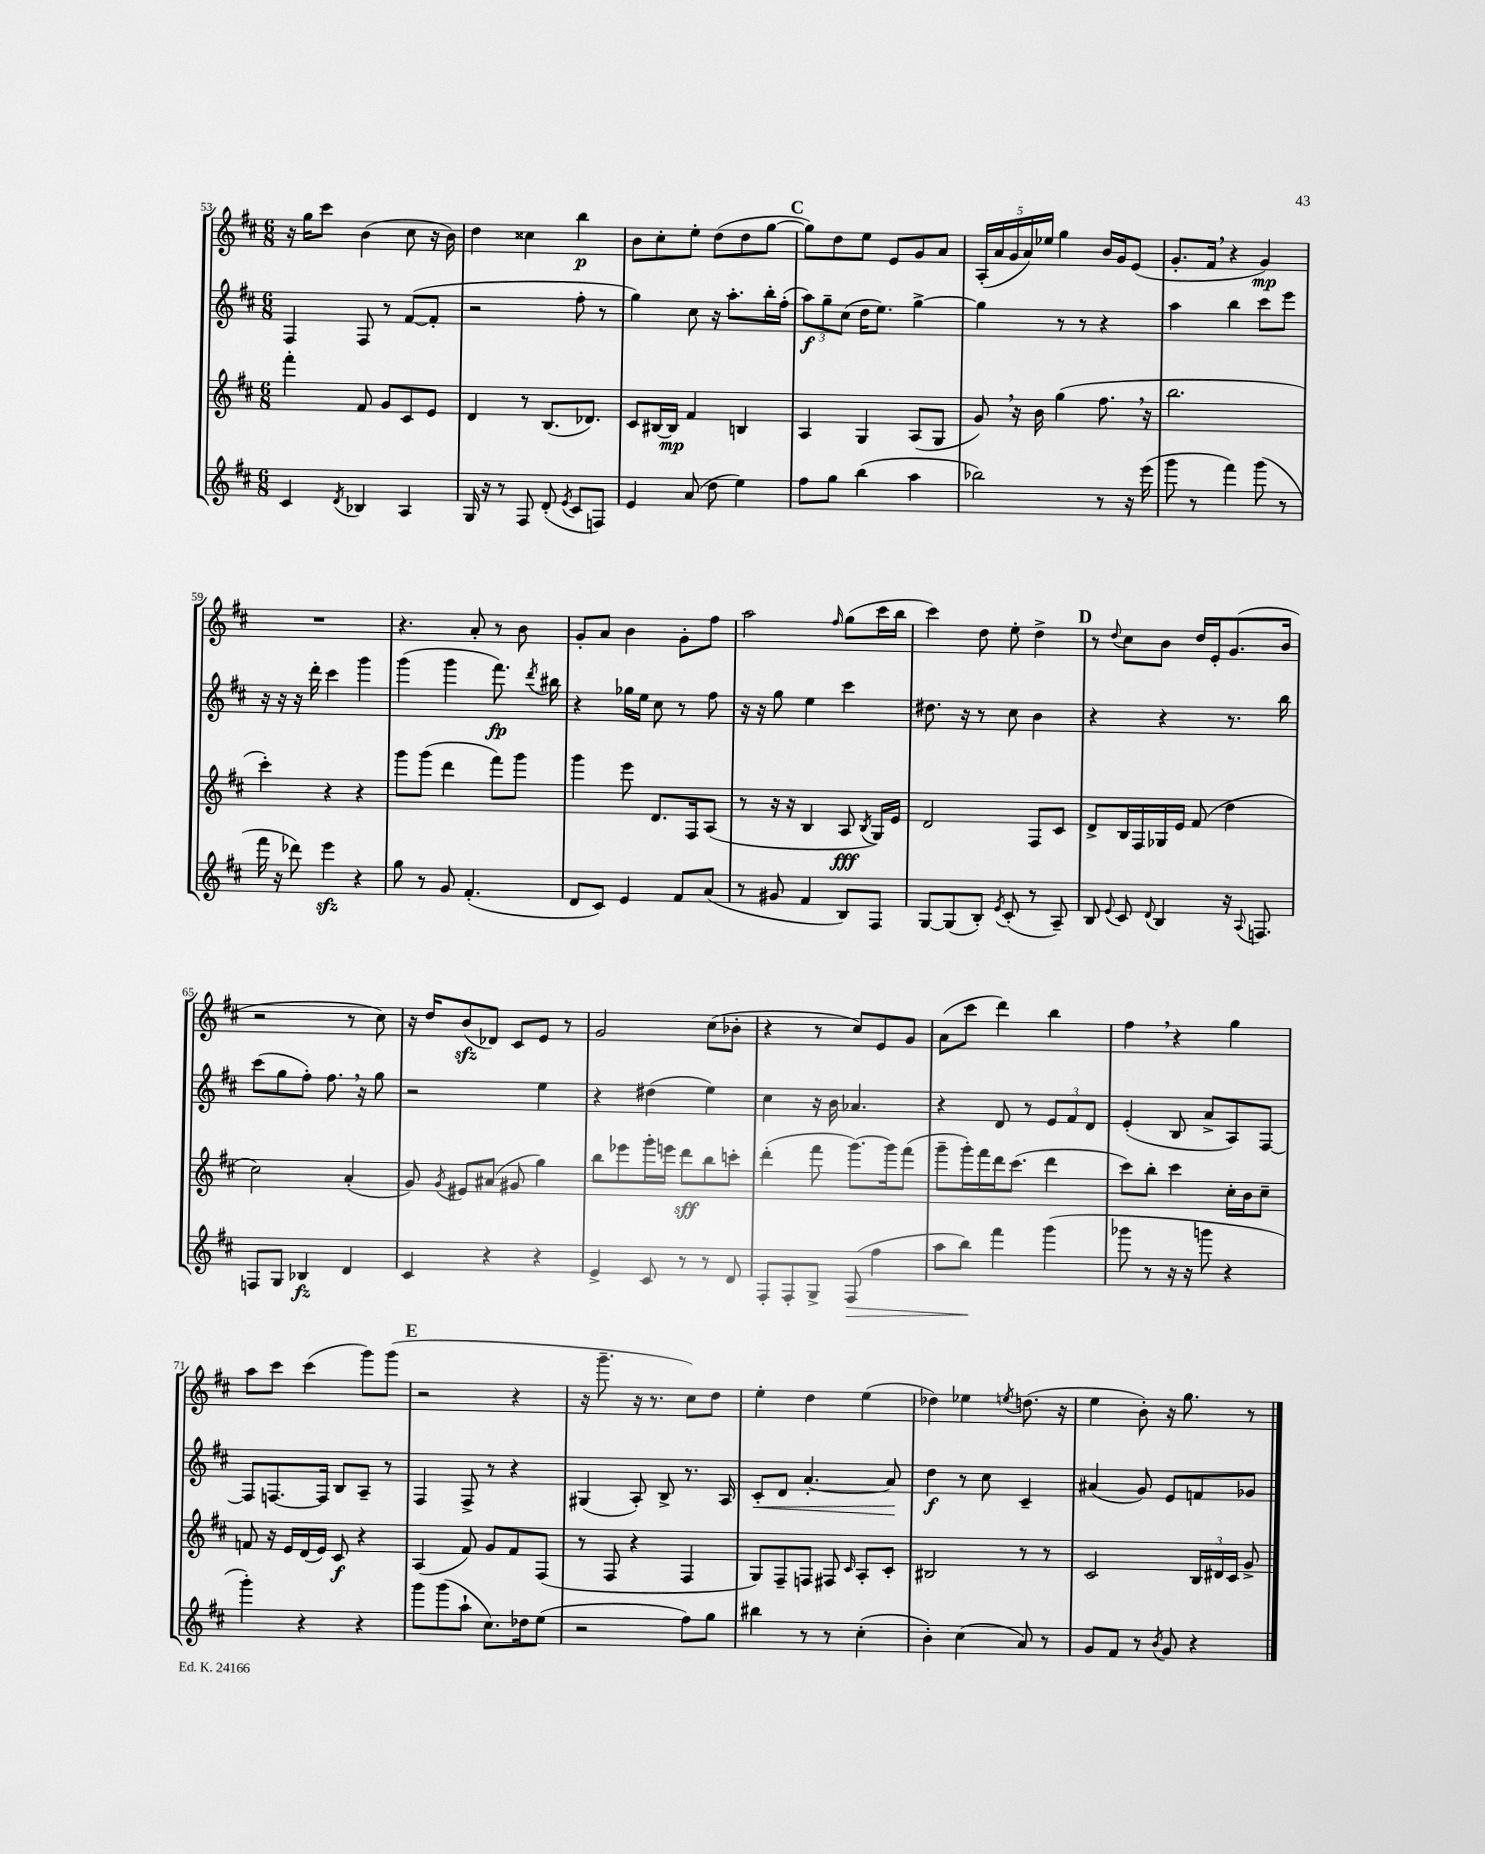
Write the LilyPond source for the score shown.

<<
\new StaffGroup <<
\new Staff = "s0" {
    \clef treble \key d \major \numericTimeSignature \time 6/8
    \autoBeamOff r16 g''16[ cis'''8] b'4( cis''8 r16 b'16) |
    d''4 cisis''4 b''4\p |
    b'8[ cis''8-. e''8]-. d''8[( d''8 g''8]~ |
    \mark \markup { \bold "C" } g''8[) d''8 e''8] e'8[ g'8 a'8] |
    \tuplet 5/4 { a16[-.( a'16 g'16 a'16) ees''16] } g''4 b'16[ g'16 e'8]( |
    g'8.[-. fis'16] \breathe r4 g'4\mp) |
    R2. |
    r4. a'8-. r8 b'8 |
    g'8[-. a'8] b'4 g'8[-. fis''8] |
    a''2 \grace { fis''16 } g''8[( cis'''16 b''16] |
    cis'''4) d''8 e''8-. d''4-> |
    \mark \markup { \bold "D" } r8 \appoggiatura { d''8 } cis''8[ b'8] d''16[ e'16-. g'8.( b'16] |
    r2 r8 cis''8) |
    r16 d''16[ b'8\sfz( des'8]) cis'8[ e'8] r8 |
    g'2 cis''8[( bes'8]-. |
    r4 r8 cis''8[) e'8 g'8] |
    a'8[( cis'''8] d'''4) b''4 |
    fis''4 \breathe r4 g''4 |
    a''8[ cis'''8] cis'''4( g'''8[) g'''8]( |
    \mark \markup { \bold "E" } r2 r4 |
    r16 g'''8.-- r16 r8. cis''8[) d''8] |
    e''4-. d''4 e''4( |
    des''4) ees''4 \acciaccatura { e''8 } d''8.( r16 |
    e''4 b'8-.) r16 g''8. r8 \bar "|." |
}
\new Staff = "s1" {
    \clef treble \key d \major \numericTimeSignature \time 6/8
    \autoBeamOff fis4 fis8 r8 fis'8[~( fis'8]-. |
    r2 fis''8-. r8 |
    g''4) cis''8 r16 a''8.[-. b''16-. fis''16]-.( |
    \mark \markup { \bold "C" } \tuplet 3/2 { a''8[\f) g''8-- cis''8]( } d''16[ e''8.]) g''4~-> |
    g''4 r8 r8 r4 |
    a''4 b''4 cis'''8[ e'''8] |
    r16 r16 r16 d'''16-. cis'''4 g'''4 |
    g'''4( g'''4 fis'''8.\fp) \acciaccatura { d'''8 } bis''16 |
    r4 ges''16[ e''16] cis''8 r8 fis''8 |
    r16 r16 g''8 e''4 cis'''4 |
    dis''8. r16 r8 cis''8 b'4 |
    \mark \markup { \bold "D" } r4 r4 r8. b''16 |
    cis'''8[( g''8 fis''8]-.) fis''8. \breathe r16 g''8 |
    r2 e''4 |
    r4 dis''4( e''4) |
    cis''4 r16 b'16 aes'4. |
    r4 d'8 r8 \tuplet 3/2 { e'8[ fis'8 d'8] } |
    e'4-.( b8 a'8[-> a8) fis8]~ |
    fis8[ f8.~ f16] b8[ a8]-- r8 |
    \mark \markup { \bold "E" } fis4 fis8-> r8 r4 |
    gis4( a8-.) b8-> r8. a16 |
    cis'8[-.\< d'8] a'4.~-. a'8\! |
    d''4\f r8 cis''8 cis'4-- |
    ais'4( g'8) e'8[ f'8 ges'8] \bar "|." |
}
\new Staff = "s2" {
    \clef treble \key d \major \numericTimeSignature \time 6/8
    \autoBeamOff fis'''4-. fis'8 g'8[ cis'8 e'8] |
    d'4 r8 b8.[( des'8.]) |
    cis'8[ bis16~ bis16]\mp fis'4 b4 |
    \mark \markup { \bold "C" } a4 g4 a8[( g8] |
    g'8) \breathe r16 b'16 g''4( fis''8. \breathe r16 |
    b''2. |
    cis'''4-.) r4 r4 |
    g'''8[ g'''8]( d'''4 fis'''8[) g'''8] |
    g'''4 e'''8 d'8.[ fis16 a8]( |
    r8 r16 r16 b4 a8\fff \acciaccatura { b8 } g16[) e'16] |
    d'2 fis8[ cis'8] |
    \mark \markup { \bold "D" } d'8[-> b16 fis16 ges16 e'16] fis'8( d''4 |
    cis''2) a'4-.( |
    g'8) \acciaccatura { g'8 } eis'8[ ais'8]( gis'8 g''4) |
    b''8[ ees'''8 g'''16-. e'''16] d'''8[\sff b''8 c'''8]-. |
    d'''4-.( fis'''8 g'''8.[~) g'''16 fis'''8]( |
    g'''8[-- g'''16-.) fis'''16 d'''16 cis'''8.]( d'''4 |
    cis'''8[) b''8]-. cis'''4 cis''16[-. b'16 cis''8]-- |
    f'8 r16 e'16[ d'16( e'16]) cis'8\f r4 |
    \mark \markup { \bold "E" } a4( fis'8) g'8[ fis'8 fis8]( |
    r8 fis8 r4 fis4 |
    g8[) fis8-- f8] fis8 \grace { cis'16 } a8[-. cis'8]-. |
    bis2 r8 r8 |
    cis'2 \tuplet 3/2 { b16[ dis'16 cis'16] } g'8-> \bar "|." |
}
\new Staff = "s3" {
    \clef treble \key d \major \numericTimeSignature \time 6/8
    \autoBeamOff cis'4 \acciaccatura { d'8 } bes4 a4 |
    g16 r16 r8 fis8 d'8-.( \acciaccatura { e'8 } cis'8[ f8]) |
    e'4 a'8( d''8 e''4) |
    \mark \markup { \bold "C" } fis''8[ g''8] b''4( a''4 |
    bes''2) r8 r16 e'''16( |
    g'''8 r8 fis'''4) g'''8( r8 |
    fis'''16 r16 des'''8) e'''4\sfz r4 |
    g''8 r8 g'8 fis'4.-.( |
    d'8[ cis'8]) e'4 fis'8[ a'8]( |
    r8 gis'8 fis'4 b8[) fis8] |
    g8[~ g8( b8]-.) \acciaccatura { e'8 } cis'8-.( r8 a8--) |
    \mark \markup { \bold "D" } b8 \appoggiatura { e'8 } cis'8 \appoggiatura { d'8 } b4 r16 \appoggiatura { a8 } f8. |
    f8[ g8] bes4\fz d'4 |
    cis'4 r4 r4 |
    e'4-> cis'8 r8 r8 d'8 |
    fis8[-. fis8-. g8]-> fis8\>( fis''4 |
    a''8[ b''8]\!) fis'''4 g'''4( |
    ges'''8 r8 r16 r16 g'''8 r4 |
    g'''4-.) r4 r4 |
    \mark \markup { \bold "E" } g'''8[ g'''8( a''8]-! cis''8.[) des''16 e''8]( |
    r2 fis''8[) g''8] |
    bis''4 r8 r8 cis''4-.( |
    b'4-.) cis''4( a'8) r8 |
    g'8[ fis'8] r8 \acciaccatura { b'8 } g'8 r4 \bar "|." |
}
>>
>>
\layout { \context { \Score currentBarNumber = #53 } }
